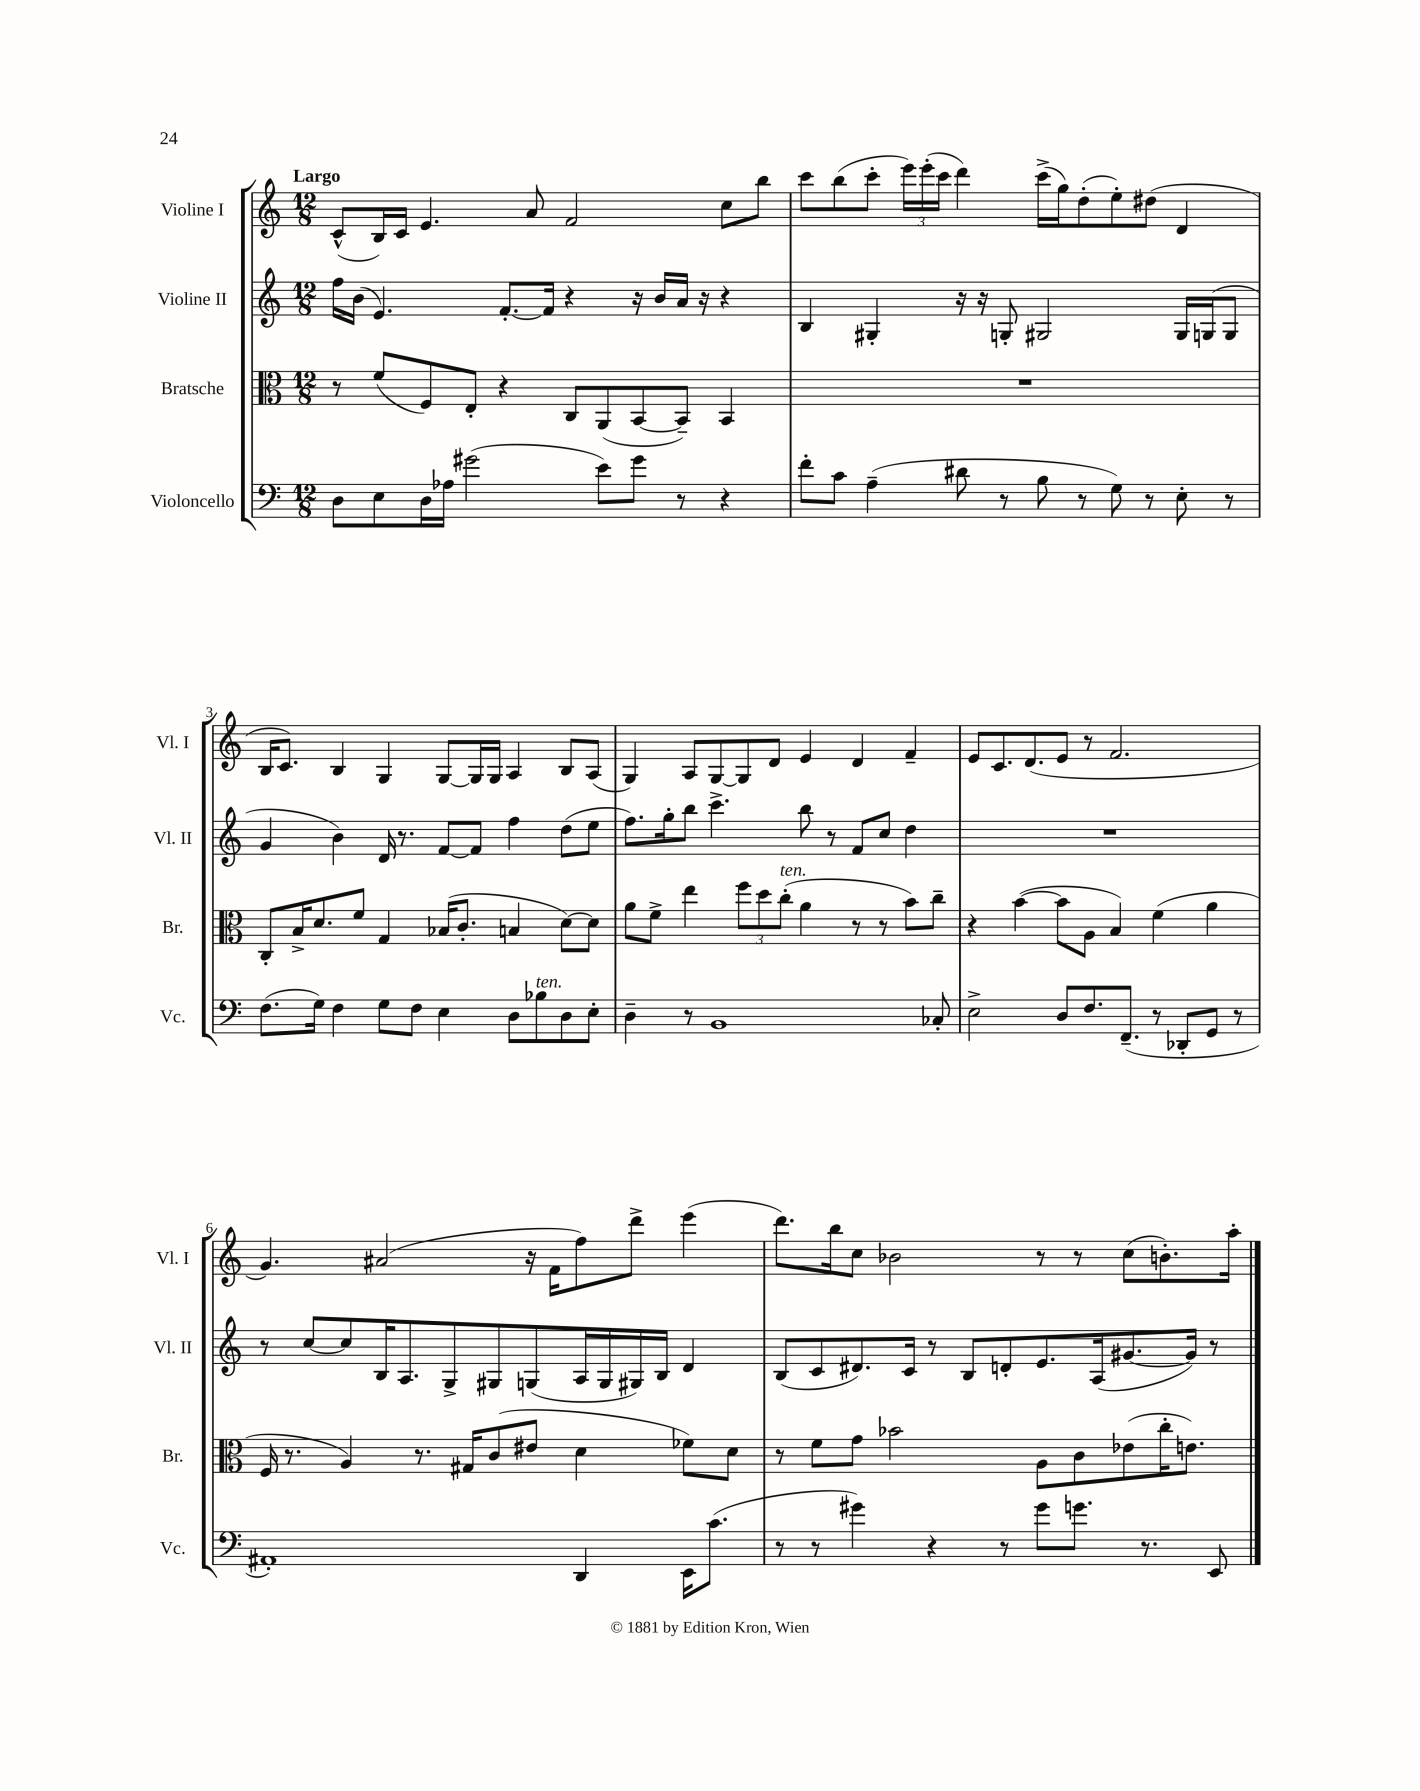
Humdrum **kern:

**kern	**kern	**kern	**kern
*staff4	*staff3	*staff2	*staff1
*clefF4	*clefC3	*clefG2	*clefG2
*k[]	*k[]	*k[]	*k[]
*M12/8	*M12/8	*M12/8	*M12/8
8D\L	8r	16ff\LL	(8c^^/L
.	.	(16b\JJ	.
8E\	(8f/L	4.e/)	16B/L)
.	.	.	16c/JJ
16D\L	8F/)	.	4.e/
16A-\JJ	.	.	.
(2g#\	8E'/J	.	.
.	4r	[8.f'/L	.
.	.	.	8a/
.	.	16f/]Jk	.
.	8C/L	4r	2f/
8e\L)	(8AA/	.	.
8g#\J	[8BB/	16r	.
.	.	16b/LL	.
8r	8BB~/]J)	16a/JJ	.
.	.	16r	.
4r	4BB/	4r	8cc\L
.	.	.	8bb\J
=	=	=	=
8f'\L	1.r	4B/	8ccc\L
8c\J	.	.	(8bb\
(4A~\	.	4G#'/	8ccc'\J
.	.	.	24eee\LL)
.	.	.	(24eee'\
.	.	.	24ccc\JJ
8d#\	.	16r	4ddd\)
.	.	16r	.
8r	.	8G'/	.
8B\	.	2G#/	(16ccc^\LL
.	.	.	16gg\J)
8r	.	.	(8dd'\
8G\)	.	.	8ee'\)
8r	.	.	(8dd#\J
8E'\	.	16G#/LL	4d/
.	.	(16G/J	.
8r	.	8G/J	.
=	=	=	=
(8.F\L	8C'/L	4g/	16B/LK
.	.	.	8.c/J)
.	16B^/K	.	.
16G\Jk)	8.d/	.	.
4F\	.	4b\)	4B/
.	8f/J	.	.
8G\L	4G/	16d/	4G/
.	.	8.r	.
8F\J	.	.	.
4E\	(16B-/LK	[8f/L	[8G/L
.	8.c'/J	.	.
.	.	8f/]J	16G/]L
.	.	.	16G/JJ
8D\L	4B/	4ff\	4A/
8B-\	.	.	.
8D\	[8d\L)	(8dd\L	8B/L
8E'\J	8d\]J	8ee\J	(8A/J
=	=	=	=
4D~\	8a\L	8.ff\L)	4G/)
.	8f^\J	.	.
.	.	16gg'\k	.
8r	4ee\	8bb\J	8A/L
1BB	.	4.ccc^\	[8G/
.	12ff\L	.	8G/]
.	12dd\	.	.
.	.	.	8d/J
.	(12cc'\J	.	.
.	4a\	8bb\	4e/
.	.	8r	.
.	8r	8f/L	4d/
.	8r	8cc/J	.
.	8b\L)	4dd\	4f~/
8C-'/	8cc~\J	.	.
=	=	=	=
2E^\	4r	1.r	8e/L
.	.	.	8.c/
.	([4b\	.	.
.	.	.	(8.d/
8D/L	8b\]L	.	8e/J
8.F/	8A\J	.	8r
.	4B/)	.	2.f/
(8.FF~/J	.	.	.
8r	(4f\	.	.
8DD-'/L	.	.	.
8GG/J	4a\	.	.
8r	.	.	.
=	=	=	=
1AA#')	16F/	8r	4.g/)
.	8.r	.	.
.	.	[8cc/L	.
.	4A/)	8cc/]	.
.	.	16B/K	(2a#/
.	.	8.A/	.
.	8.r	.	.
.	.	8G^/	.
.	16G#/LK	.	.
.	(8c/	8G#/	.
.	8e#/J	(8G/	16r
.	.	.	16f\LK
4DD/	4d\	16A/L	8ff\)
.	.	16G/	.
.	.	16G#/)	8ddd^\J
.	.	16B/JJ	.
16EE\LK	8f-\L)	4d/	(4eee\
(8.c\J	.	.	.
.	8d\J	.	.
=	=	=	=
8r	8r	(8B/L	8.ddd\L)
8r	8f\L	8c/	.
.	.	.	16bb\k
4g#\)	8g\J	8.d#/)	8cc\J
.	2b-\	.	2b-\
.	.	16c/Jk	.
4r	.	8r	.
.	.	8B/L	.
8r	.	8d'/	.
8g#\L	8A\L	8.e/	8r
8.g\J	8c\	.	8r
.	.	(16A/k	.
.	(8e-\	[8.g#/	(8cc\L
8.r	.	.	.
.	16cc'\K	.	8.b'\)
.	8.e\J)	16g#/]Jk)	.
8EE/	.	8r	.
.	.	.	16aa'\Jk
==	==	==	==
*-	*-	*-	*-
